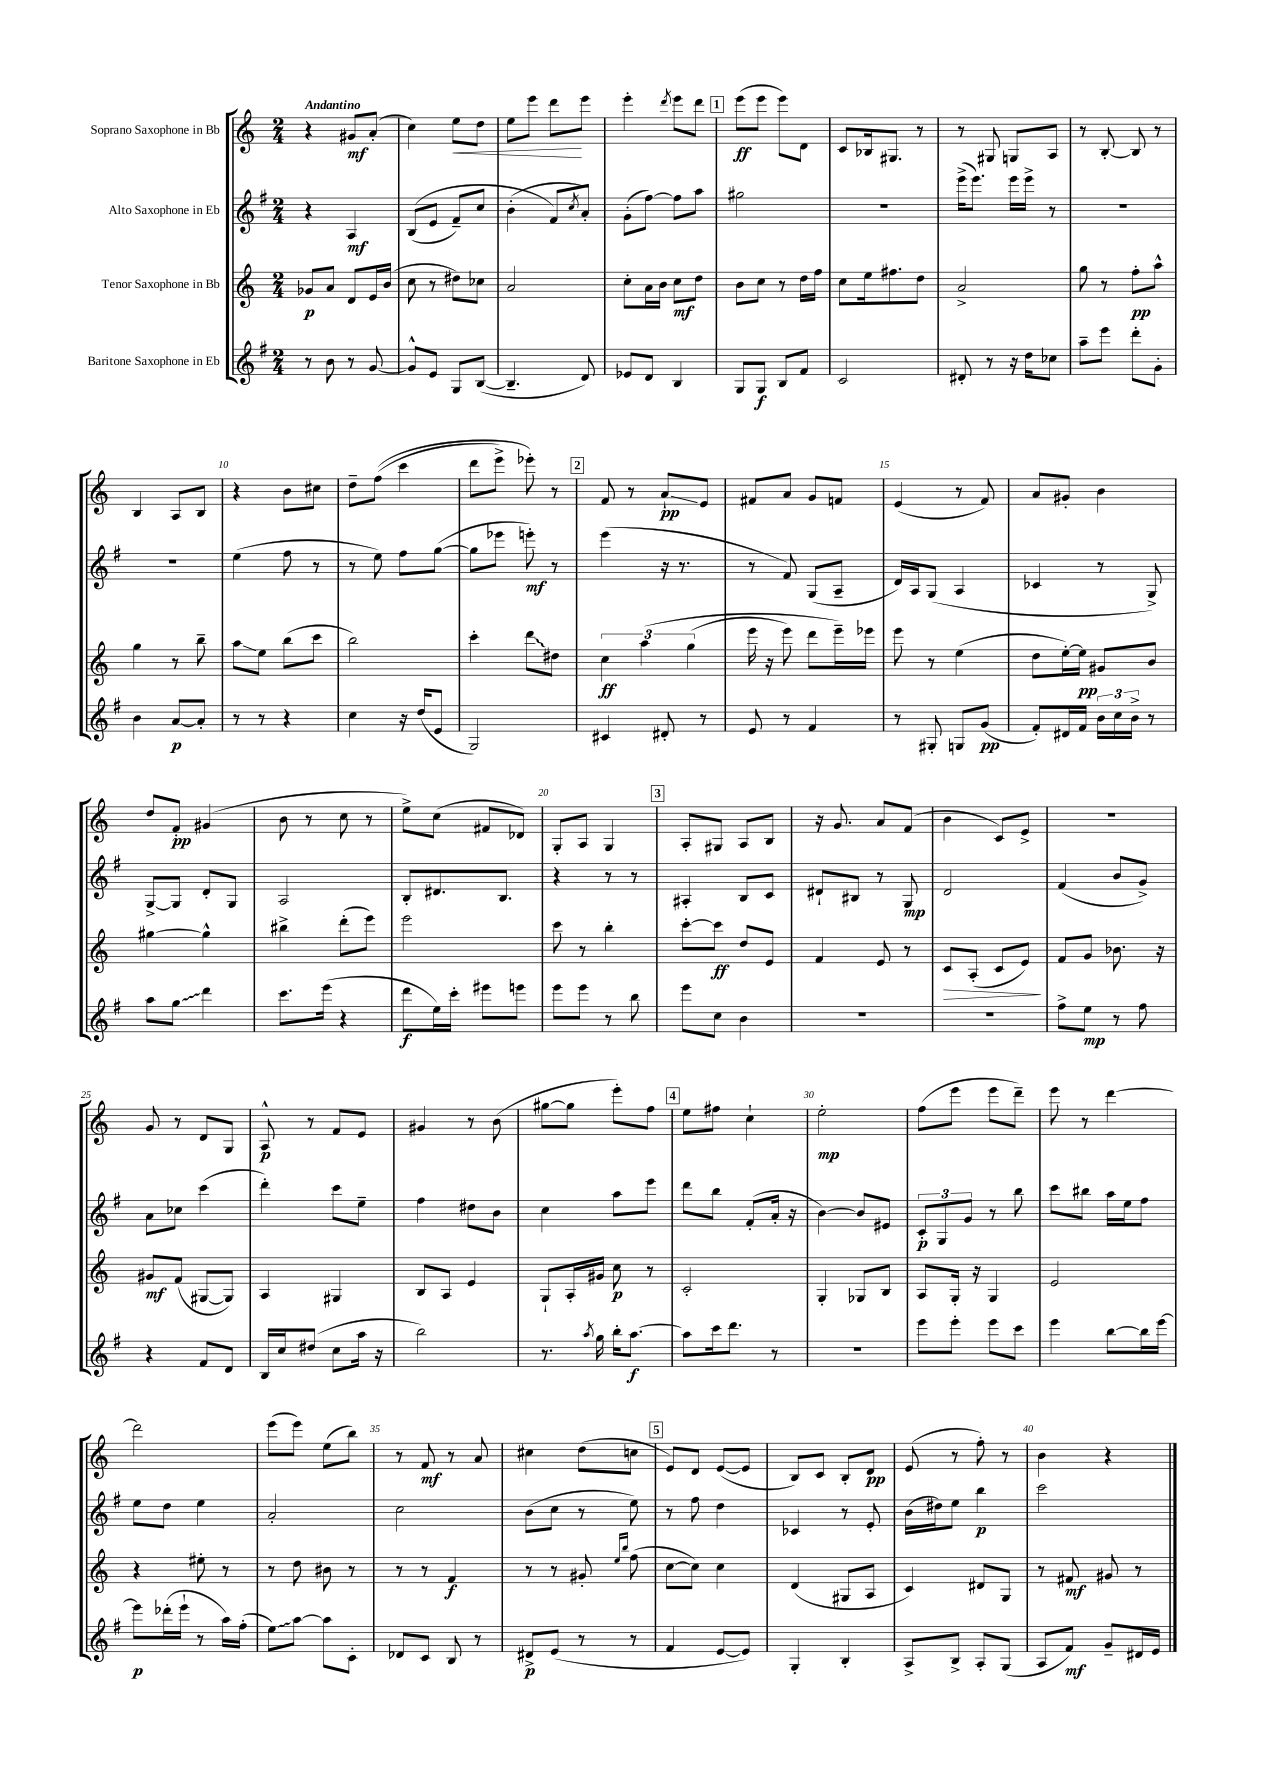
<<
\new StaffGroup <<
\new Staff = "s0" \with { instrumentName = "Soprano Saxophone in Bb" } {
    \clef treble \key c \major \numericTimeSignature \time 2/4 \tempo "Andantino"
    r4 gis'8\mf a'8-.( |
    c''4) e''8\< d''8 |
    e''8 e'''8 d'''8\! e'''8 |
    e'''4-. \acciaccatura { d'''8 } e'''8 d'''8 |
    \mark \markup { \box "1" } e'''8\ff( e'''8 e'''8) d'8 |
    c'8 bes16 gis8. r8 |
    r8 gis8 g8 a8 |
    r8 b8~-. b8 r8 |
    b4 a8 b8 |
    r4 b'8 cis''8 |
    d''8-- f''8(\( c'''4 |
    d'''8 e'''8->) ees'''8-.\) r8 |
    \mark \markup { \box "2" } f'8 r8 a'8-!\glissando\pp e'8 |
    fis'8 a'8 g'8 f'8 |
    e'4( r8 f'8) |
    a'8 gis'8-. b'4 |
    d''8 f'8-.\pp gis'4( |
    b'8 r8 c''8 r8 |
    e''8->) c''8( fis'8 des'8) |
    g8-. a8 g4 |
    \mark \markup { \box "3" } a8-. gis8 a8 b8 |
    r16 g'8. a'8 f'8( |
    b'4 c'8) e'8-> |
    r2 |
    g'8 r8 d'8 g8 |
    a8-^\p r8 f'8 e'8 |
    gis'4 r8 b'8( |
    gis''8~ gis''8 e'''8-.) f''8 |
    \mark \markup { \box "4" } e''8 fis''8 c''4-! |
    e''2-.\mp |
    f''8( e'''8 e'''8 d'''8--) |
    e'''8 r8 d'''4~ |
    d'''2 |
    e'''8( e'''8) e''8( b''8) |
    r8 f'8\mf r8 a'8 |
    cis''4 d''8( c''8 |
    \mark \markup { \box "5" } e'8) d'8 e'8~( e'8 |
    b8) c'8 b8-. d'8\pp |
    e'8( r8 f''8-.) r8 |
    b'4 r4 \bar "|." |
}
\new Staff = "s1" \with { instrumentName = "Alto Saxophone in Eb" } {
    \clef treble \key g \major \numericTimeSignature \time 2/4
    r4 a4\mf |
    b8(\( e'8 fis'8--) c''8 |
    b'4-.( fis'8\) \acciaccatura { c''8 } a'8-.) |
    g'8-.( fis''8~) fis''8 a''8 |
    \mark \markup { \box "1" } gis''2 |
    R2 |
    e'''16->( e'''8.) e'''16 e'''16-> r8 |
    R2 |
    R2 |
    e''4( fis''8 r8 |
    r8 e''8) fis''8 g''8~( |
    g''8 ees'''8 e'''8-.\mf) r8 |
    \mark \markup { \box "2" } e'''4( r16 r8. |
    r8 fis'8) g8( a8-- |
    d'16) a16 g8( a4 |
    ces'4 r8 g8->) |
    g8~-> g8 d'8-. g8 |
    a2 |
    b8-. dis'8. b8. |
    r4 r8 r8 |
    \mark \markup { \box "3" } ais4-. b8 c'8 |
    dis'8-! bis8 r8 g8\mp |
    d'2 |
    fis'4( b'8 g'8->) |
    a'8 ces''8 c'''4( |
    d'''4-.) c'''8 e''8-- |
    fis''4 dis''8 b'8 |
    c''4 a''8 e'''8 |
    \mark \markup { \box "4" } d'''8 b''8 fis'8-.( a'16-. r16 |
    b'4~) b'8 eis'8 |
    \tuplet 3/2 { c'8-.\p g8 g'8 } r8 b''8 |
    c'''8 bis''8 a''16 e''16 fis''8 |
    e''8 d''8 e''4 |
    a'2-. |
    c''2 |
    b'8( c''8 r8 e''8) |
    \mark \markup { \box "5" } r8 fis''8 d''4 |
    ces'4 r8 e'8-. |
    b'16( dis''16) e''8 b''4\p |
    c'''2 \bar "|." |
}
\new Staff = "s2" \with { instrumentName = "Tenor Saxophone in Bb" } {
    \clef treble \key c \major \numericTimeSignature \time 2/4
    ges'8\p a'8 d'8 e'16 b'16( |
    c''8 r8 dis''8) ces''8 |
    a'2 |
    c''8-. a'16 b'16 c''8\mf d''8 |
    \mark \markup { \box "1" } b'8 c''8 r8 d''16 f''16 |
    c''8 e''16 fis''8. d''8 |
    a'2-> |
    g''8 r8 f''8-.\pp a''8-^ |
    g''4 r8 b''8-- |
    a''8\glissando e''8 b''8( c'''8 |
    b''2) |
    c'''4-. \once \override Glissando.style = #'zigzag d'''8\glissando dis''8 |
    \mark \markup { \box "2" } \tuplet 3/2 { c''4\ff a''4\( g''4( } |
    e'''16 r16 e'''8) d'''8 e'''16--\) ees'''16 |
    e'''8 r8 e''4( |
    d''8 e''16~-.) e''16\pp gis'8 b'8 |
    gis''4~ gis''4-^ |
    bis''4-> d'''8-.( e'''8) |
    e'''2 |
    c'''8 r8 b''4-. |
    \mark \markup { \box "3" } c'''8~-. c'''8\ff d''8 e'8 |
    f'4 e'8 r8 |
    c'8\> a8-.( c'8 e'8\!) |
    f'8 g'8 bes'8. r16 |
    gis'8\mf f'8( gis8~ gis8) |
    a4 gis4 |
    b8 a8 e'4 |
    g8-! a16-. gis'16 c''8\p r8 |
    \mark \markup { \box "4" } c'2-. |
    g4-. ges8 b8 |
    a8 g16-. r16 g4 |
    e'2 |
    r4 eis''8-. r8 |
    r8 d''8 bis'8 r8 |
    r8 r8 f'4\f |
    r8 r8 gis'8-. \grace { e''16 b''16 } f''8( |
    \mark \markup { \box "5" } c''8~ c''8) c''4 |
    d'4( gis8 a8 |
    c'4) dis'8 g8 |
    r8 fis'8\mf gis'8 r8 \bar "|." |
}
\new Staff = "s3" \with { instrumentName = "Baritone Saxophone in Eb" } {
    \clef treble \key g \major \numericTimeSignature \time 2/4
    r8 b'8 r8 g'8~ |
    g'8-^ e'8 g8 b8~( |
    b4.-- d'8) |
    ees'8 d'8 b4 |
    \mark \markup { \box "1" } g8 g8\f b8 fis'8 |
    c'2 |
    dis'8-. r8 r16 d''16 ces''8 |
    a''8-- e'''8 d'''8-. g'8-. |
    b'4 a'8~\p a'8-. |
    r8 r8 r4 |
    c''4 r16 d''16( e'8 |
    g2) |
    \mark \markup { \box "2" } cis'4 dis'8-. r8 |
    e'8 r8 fis'4 |
    r8 gis8-. g8 g'8\pp( |
    fis'8-.) dis'16 fis'16 \tuplet 3/2 { b'16 c''16 b'16-> } r8 |
    a''8 \once \override Glissando.style = #'zigzag g''8\glissando d'''4 |
    c'''8. e'''16( r4 |
    d'''8\f e''16) c'''16-. eis'''8 e'''8 |
    e'''8 e'''8 r8 b''8 |
    \mark \markup { \box "3" } e'''8 c''8 b'4 |
    R2 |
    R2 |
    fis''8-> e''8\mp r8 fis''8 |
    r4 fis'8 d'8 |
    b16 c''16 dis''8( c''8 a''16 r16 |
    b''2) |
    r8. \acciaccatura { a''8 } g''16 b''16-. a''8.~\f |
    \mark \markup { \box "4" } a''8 c'''16 d'''8. r8 |
    R2 |
    e'''8 e'''8-. e'''8 c'''8 |
    e'''4 b''8~ b''16 e'''16~ |
    e'''8\p des'''16-.( e'''16-! r8 a''16) fis''16-.( |
    \once \override Glissando.style = #'zigzag e''8\glissando) a''8~ a''8 c'8-. |
    des'8 c'8 b8 r8 |
    dis'8->\p e'8( r8 r8 |
    \mark \markup { \box "5" } fis'4 e'8~ e'8) |
    g4-. b4-. |
    a8-> b8-> a8-. g8( |
    a8 fis'8\mf) g'8-- dis'16 e'16 \bar "|." |
}
>>
>>
\layout { \context { \Score \override BarNumber.break-visibility = ##(#f #t #t) barNumberVisibility = #(every-nth-bar-number-visible 5) } }
